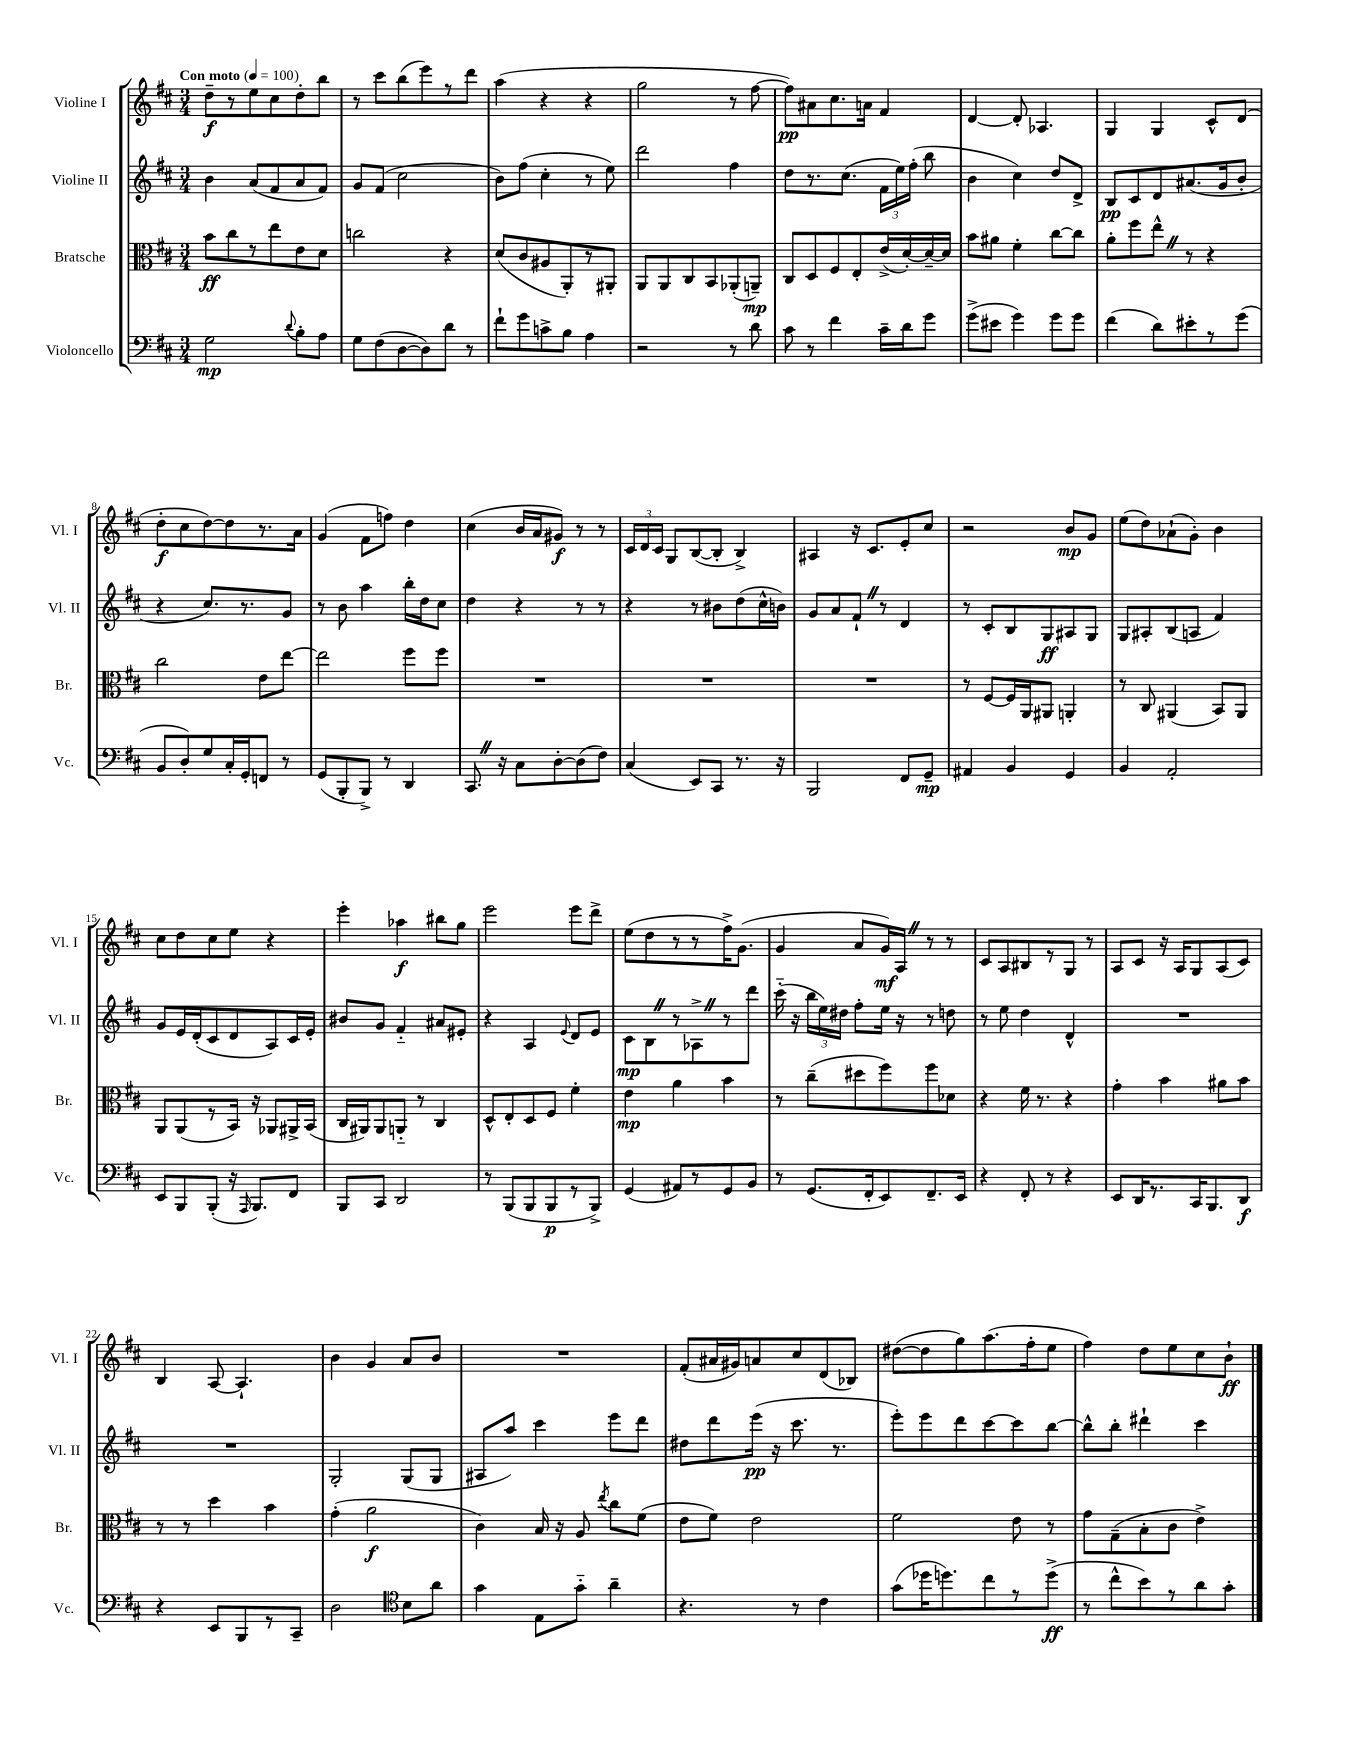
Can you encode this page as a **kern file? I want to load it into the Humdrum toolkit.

**kern	**kern	**kern	**kern
*staff4	*staff3	*staff2	*staff1
*clefF4	*clefC3	*clefG2	*clefG2
*k[f#c#]	*k[f#c#]	*k[f#c#]	*k[f#c#]
*M3/4	*M3/4	*M3/4	*M3/4
*MM100	*MM100	*MM100	*MM100
2G\	8b\L	4b\	8dd~\L
.	8cc#\	.	8r
.	8r	(8a/L	8ee\
.	8ee\	8f#/	8cc#\
8qqd/	.	.	.
8B'\L	8e\	8a/	8dd'\
8A\J	8d\J	8f#/J)	8bb\J
=	=	=	=
8G\L	2cc\	8g/L	8r
(8F#\	.	(8f#/J	8ccc#\L
[8D\	.	2cc#\	(8bb\
8D\])	.	.	8eee\)
8d\J	4r	.	8r
8r	.	.	8ddd\J
=	=	=	=
8f#`\L	(8d/L	8b\L)	(4aa\
8g\	8c#/	(8ff#\J	.
8c^\	8A#/	4cc#'\	4r
8B\J	8AA'/)	.	.
4A\	8r	8r	4r
.	8AA#'/J	8ee\)	.
=	=	=	=
2r	8AA/L	2ddd\	2gg\
.	8AA/	.	.
.	8C#/	.	.
.	8BB/	.	.
8r	(8AA-'/	4ff#\	8r
8d\	8AA~/J)	.	[8ff#\
=	=	=	=
8c#\	8C#/L	8dd\L	8ff#\]L)
8r	8D/	8.r	8a#\
4f#\	8F#/	.	8.cc#\
.	.	(8.cc#\J	.
.	8E'/	.	.
.	.	.	16a\Jk
16c#~\LL	(16e^/L	24f#\LL	4f#/
.	.	24ee\)	.
16d\J	[16d'/)	.	.
.	.	(24ff#'\JJ	.
8g\J	16d~/_	8bb\	.
.	16d/]JJ	.	.
=	=	=	=
(8g^\L	8b\L	4b\	[4d/
8e#\J	8a#\J	.	.
4g\)	4f#'\	4cc#\)	8d'/]
.	.	.	4.A-/
8g\L	[8cc#\L	8dd/L	.
8g\J	8cc#\]J	8d^/J	.
=	=	=	=
(4f#\	8a'\L	8B/L	4G/
.	8ff#\	8c#/	.
8d\L)	8ee^^\J	8d/	4G/
8e#'\	8r	(8.a#/	.
8r	4r	.	8c#^^/L
.	.	16g/k	.
(8g\J	.	8b'/J	(8d/J
=	=	=	=
8BB/L	2cc#\	4r	8dd'\L
8D'/)	.	.	8cc#\
8G/	.	8.cc#/L)	[8dd\)
16C#'/L	.	.	8dd\]
16GG'/J	.	8.r	.
8FF/J	8e\L	.	8.r
8r	[8ee\J	8g/J	.
.	.	.	16a\Jk
=	=	=	=
(8GG/L	2ee\]	8r	(4g/
8BBB'/	.	8b\	.
8BBB^/J)	.	4aa\	8f#\L
8r	.	.	8ff\J)
4DD/	8ff#\L	16bb'\LL	4dd\
.	.	16dd\J	.
.	8ff#\J	8cc#\J	.
=	=	=	=
8.CC#/	2.r	4dd\	(4cc#\
16r	.	.	.
8C#\L	.	4r	16b/LL
.	.	.	16a/J
[8D'\	.	.	8g#/J)
(8D\]	.	8r	8r
8F#\J)	.	8r	8r
=	=	=	=
(4C#/	2.r	4r	24c#/LL
.	.	.	24d/
.	.	.	24c#/JJ
.	.	.	8G/L
8EE/L)	.	8r	([8B/
8CC#/J	.	8b#\L	8B'/]J
8.r	.	(8dd\	4B^/)
.	.	16cc#^^\L	.
16r	.	16b\JJ)	.
=	=	=	=
2BBB/	2.r	8g/L	4A#/
.	.	8a/	.
.	.	8f#`/J	16r
.	.	.	8.c#/L
.	.	8r	.
8FF#/L	.	4d/	8e'/
8GG~/J	.	.	8cc#/J
=	=	=	=
4AA#/	8r	8r	2r
.	[8F#/L	8c#'/L	.
4BB/	16F#/]L	8B/	.
.	16AA/J	.	.
.	8AA#/J	8G/	.
4GG/	4AA'/	8A#/	8b/L
.	.	8G/J	8g/J
=	=	=	=
4BB/	8r	8G/L	(8ee\L
.	8C#/	8A#'/	8dd\)
2AA'/	(4AA#/	(8B/	(8a-`\
.	.	8A/J	8g'\J)
.	8BB/L)	4f#/)	4b\
.	8AA#/J	.	.
=	=	=	=
8EE/L	8AA/L	8g/L	8cc#\L
8BBB/	(8AA/	16e/L	8dd\
.	.	(16d'/J	.
(8BBB'/J	8r	8c#/	8cc#\
16r	16BB/Jk)	8d/	8ee\J
16qqAAA/	.	.	.
8.BBB/L)	16r	.	.
.	8AA-/L	8A/)	4r
8FF#/J	16AA#^/L	16c#/L	.
.	(16BB/JJ	16e'/JJ	.
=	=	=	=
8BBB/L	16C#/LL	8b#/L	4eee'\
.	16AA#/J)	.	.
8CC#/J	8AA#/	8g/J	.
2DD/	8AA'~/J	4f#'~/	4aa-\
.	8r	.	.
.	4C#/	8a#/L	8bb#\L
.	.	8e#'/J	8gg\J
=	=	=	=
8r	8D^^/L	4r	2eee\
(8BBB/L	8E'/	.	.
8BBB/	8D/	4A/	.
8BBB/	8F#/J	.	.
.	.	8qqe/	.
8r	4f#'\	8d/L	8eee\L
8BBB^/J)	.	8e/J	8ddd^\J
=	=	=	=
(4GG/	4e\	8c#\L	(8ee\L
.	.	8B\	8dd\
8AA#/L)	4a\	8r	8r
8r	.	8A-^\	8r
8GG/	4b\	8r	16ff#^\K)
.	.	.	(8.g\J
8BB/J	.	8ddd\J	.
=	=	=	=
8r	8r	(16ccc#'~\	4g/
.	.	16r	.
(8.GG/L	(8cc#~\L	24bb\LL	.
.	.	24ee\)	.
.	.	24dd#\JJ	.
.	8dd#\	8ff#'\L	8a/L
16FF#'/k	.	.	.
8EE/)	8ff#\)	16ee\Jk	16g/L)
.	.	16r	16A/JJ
8.FF#~/	8ff#\	8r	8r
.	8d-\J	8dd\	8r
16EE/Jk	.	.	.
=	=	=	=
4r	4r	8r	8c#/L
.	.	8ee\	8A/
8FF#'/	16f#\	4dd\	8B#/
.	8.r	.	.
8r	.	.	8r
4r	4r	4d^^/	8G/J
.	.	.	8r
=	=	=	=
8EE/L	4g'\	2.r	8A/L
16DD/K	.	.	8c#/J
8.r	.	.	.
.	4b\	.	16r
.	.	.	16A/LK
16CC#/K	.	.	8G/
8.BBB/	.	.	.
.	8a#\L	.	(8A/
8DD/J	8b\J	.	8c#/J)
=	=	=	=
4r	8r	2.r	4B/
.	8r	.	.
8EE/L	4dd\	.	[8A/
8BBB/	.	.	4.A`/]
8r	4b\	.	.
8CC#~/J	.	.	.
=	=	=	=
2D\	(4g'\	2G'/	4b\
.	2a\	.	4g/
*clefC4	*	*	*
8B\L	.	(8G/L	8a/L
8a\J	.	8G/J	8b/J
=	=	=	=
4g\	4c#\)	8A#/L	2.r
.	.	8aa/J)	.
8E\L	16B/	4ccc#\	.
.	16r	.	.
8g'~\J	8A/	.	.
.	8qee/	.	.
4a~\	8cc#\L	8eee\L	.
.	(8f#\J	8ddd\J	.
=	=	=	=
4.r	8e\L	8dd#\L	(8f#'/L
.	8f#\J)	8ddd\	16a#/L
.	.	.	16g#/J)
.	2e\	(16eee\Jk	8a/
.	.	16r	.
8r	.	8.ccc#\	8cc#/
4c#\	.	.	(8d/
.	.	8.r	.
.	.	.	8B-/J)
=	=	=	=
(8g\L	2f#\	8eee'\L)	([8dd#\L
16dd-\K	.	8eee\	8dd#\]
8.dd\)	.	.	.
.	.	8ddd\	8gg\)
8cc#\	.	[8ccc#\	(8.aa\
8r	8e\	8ccc#\]	.
.	.	.	16ff#'\k
(8dd^\J	8r	[8bb\J	8ee\J
=	=	=	=
8r	8g\L	8bb^^\]L	4ff#\)
8cc#^^\L	(8G~\	8bb'\J	.
8b\)	8B'\	4ddd#`\	8dd\L
8r	8c#\J	.	8ee\
8a\	4e^\)	4ccc#\	8cc#\
8g'\J	.	.	8b`\J
==	==	==	==
*-	*-	*-	*-
